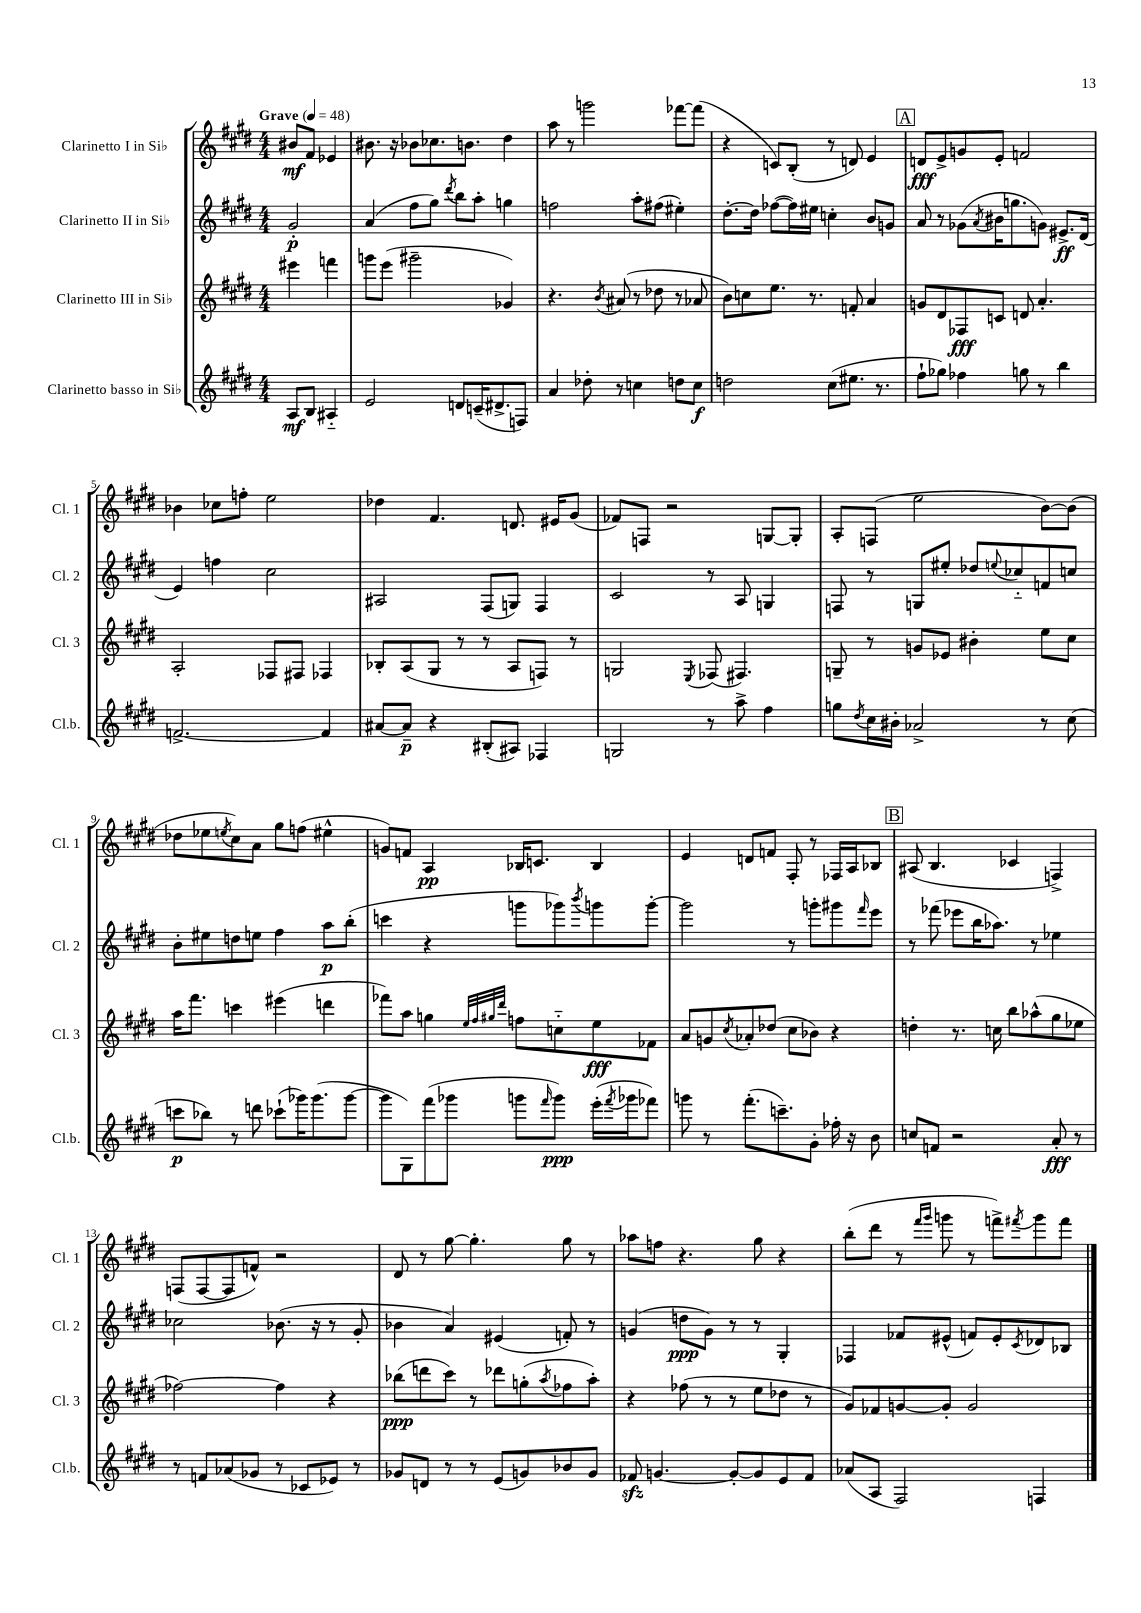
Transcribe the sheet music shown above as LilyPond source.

<<
\new StaffGroup <<
\new Staff = "s0" \with { instrumentName = "Clarinetto I in Sib" shortInstrumentName = "Cl. 1" } {
    \clef treble \key e \major \numericTimeSignature \time 4/4 \partial 2 \tempo "Grave" 4 = 48
    bis'8\mf fis'8 ees'4 |
    bis'8. r16 bes'8 ces''8. b'8. dis''4 |
    a''8 r8 g'''2 fes'''8~ fes'''8( |
    r4 c'8) b8-.( r8 d'8) e'4 |
    \mark \markup { \box "A" } d'8\fff e'8-> g'8 e'8-. f'2 |
    bes'4 ces''8 f''8-. e''2 |
    des''4 fis'4. d'8. eis'16 gis'8( |
    fes'8) f8 r2 g8~ g8-. |
    a8-. f8( e''2 b'8~) b'8( |
    des''8 ees''8 \acciaccatura { e''8 } cis''8) a'8 gis''8 f''8( eis''4-^ |
    g'8) f'8 a4\pp bes16 c'8. bes4 |
    e'4 d'8 f'8 fis8-. r8 fes16 a16 bes8 |
    \mark \markup { \box "B" } ais8( b4. ces'4 f4->) |
    f8( f8~ f8 f'8-^) r2 |
    dis'8 r8 gis''8~ gis''4.-. gis''8 r8 |
    aes''8 f''8 r4. gis''8 r4 |
    b''8-.( dis'''8 r8 \grace { fis'''16 gis'''16 } g'''8 r8 f'''8->) \acciaccatura { fis'''8 } g'''8 fis'''8 \bar "|." |
}
\new Staff = "s1" \with { instrumentName = "Clarinetto II in Sib" shortInstrumentName = "Cl. 2" } {
    \clef treble \key e \major \numericTimeSignature \time 4/4 \partial 2
    gis'2-.\p |
    a'4( fis''8 gis''8) \acciaccatura { dis'''8 } b''8 a''8-. g''4 |
    f''2 a''8-. fis''8( eis''4-.) |
    dis''8.~-. dis''16 fes''8~( fes''16) eis''16 c''4-. b'8 g'8 |
    \mark \markup { \box "A" } a'8 r8 ges'8( \acciaccatura { a'8 } bis'16 g''8. g'8) eis'8.->\ff dis'16( |
    e'4) f''4 cis''2 |
    ais2 fis8( g8) fis4 |
    cis'2 r8 a8 g4 |
    f8 r8 g8 eis''8-. des''8 \appoggiatura { e''8 } ces''8-_ f'8 c''8 |
    b'8-. eis''8 d''8 e''8 fis''4 a''8\p b''8-.( |
    c'''4 r4 g'''8 ges'''8) \acciaccatura { b'''8 } g'''8 g'''8~-. |
    g'''2 r8 g'''8-. gis'''8 \grace { fis'''16 } e'''8 |
    \mark \markup { \box "B" } r8 fes'''8( ees'''8 b''16 aes''8.) r8 ees''4 |
    ces''2 bes'8.( r16 r8 gis'8-. |
    bes'4 a'4) eis'4( f'8-.) r8 |
    g'4( d''8\ppp g'8) r8 r8 gis4-. |
    fes4 fes'8 eis'8-^( f'8) eis'8-. \acciaccatura { cis'8 } des'8 bes8 \bar "|." |
}
\new Staff = "s2" \with { instrumentName = "Clarinetto III in Sib" shortInstrumentName = "Cl. 3" } {
    \clef treble \key e \major \numericTimeSignature \time 4/4 \partial 2
    eis'''4 f'''4 |
    g'''8 e'''8( gis'''2-- ges'4) |
    r4. \acciaccatura { b'8 } ais'8( r8 des''8 r8 aes'8 |
    b'8) c''8 e''8. r8. f'8-. a'4 |
    \mark \markup { \box "A" } g'8 dis'8 fes8\fff c'8 d'8 a'4.-. |
    a2-. fes8 fis8 fes4 |
    bes8-. a8( gis8 r8 r8 a8 f8) r8 |
    g2 \acciaccatura { e8 } fes8( fis4.) |
    g8-- r8 g'8 ees'8 bis'4-. e''8 cis''8 |
    a''16 fis'''8. c'''4 eis'''4( d'''4 |
    fes'''8) a''8 g''4 \grace { e''32 fis''32 gis''32 dis'''32 } f''8 c''8-_ e''8\fff fes'8 |
    a'8 g'8 \acciaccatura { cis''8 } aes'8-. des''8( cis''8 bes'8) r4 |
    \mark \markup { \box "B" } d''4-. r8. c''16 b''8 aes''8-^( gis''8 ees''8 |
    fes''2~) fes''4 r4 |
    bes''8\ppp( d'''8 cis'''8) r8 des'''8 g''8-.( \acciaccatura { a''8 } fes''8 a''8-.) |
    r4 fes''8( r8 r8 e''8 des''8 r8 |
    gis'8) fes'8 g'8~ g'8-. g'2 \bar "|." |
}
\new Staff = "s3" \with { instrumentName = "Clarinetto basso in Sib" shortInstrumentName = "Cl.b." } {
    \clef treble \key e \major \numericTimeSignature \time 4/4 \partial 2
    a8\mf b8 ais4-_ |
    e'2 d'8 c'16--( dis'8.-> f8) |
    a'4 des''8-. r8 c''4 d''8 c''8\f |
    d''2 cis''8( eis''8. r8. |
    \mark \markup { \box "A" } fis''8-! ges''8) fes''4 g''8 r8 b''4 |
    f'2.~-> f'4 |
    ais'8~ ais'8--\p r4 bis8-.( ais8) fes4 |
    g2 r8 a''8-> fis''4 |
    g''8 \acciaccatura { dis''8 } cis''16 bis'16-. aes'2-> r8 cis''8( |
    c'''8\p bes''8) r8 d'''8 ces'''8-!( ges'''16) ges'''8.( ges'''8~ |
    ges'''8 gis8) fis'''8( ges'''8 g'''8 \grace { fis'''16 } g'''8\ppp) e'''16-.( \acciaccatura { fis'''8 } ges'''16 fes'''8) |
    g'''8 r8 fis'''8.-.( c'''8.--) gis'8-. fes''16-. r16 b'8 |
    \mark \markup { \box "B" } c''8 f'8 r2 a'8-.\fff r8 |
    r8 f'8 aes'8( ges'8 r8 ces'8 ees'8) r8 |
    ges'8 d'8 r8 r8 e'8( g'8) bes'8 g'8 |
    fes'8\sfz g'4.~ g'8~-. g'8 e'8 fes'8 |
    aes'8( a8 fis2) f4 \bar "|." |
}
>>
>>
